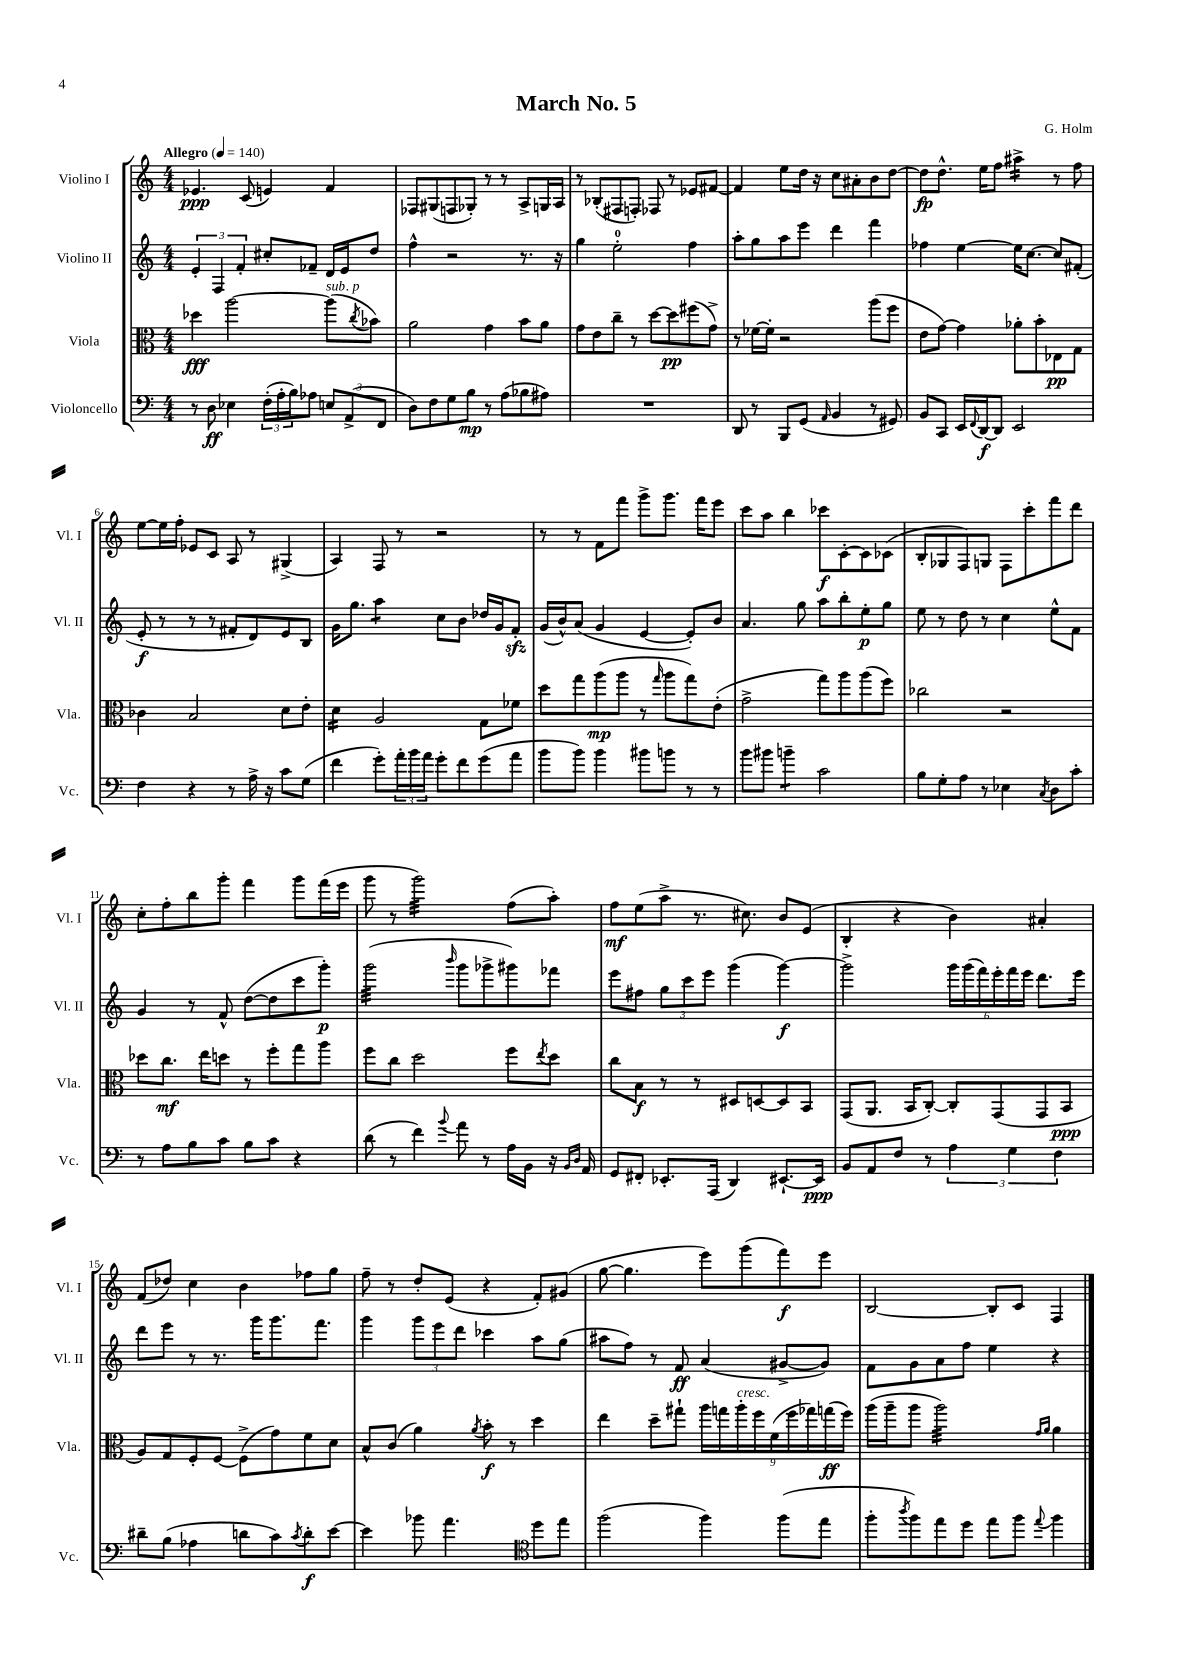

**kern	**kern	**kern	**kern
*staff4	*staff3	*staff2	*staff1
*clefF4	*clefC3	*clefG2	*clefG2
*k[]	*k[]	*k[]	*k[]
*M4/4	*M4/4	*M4/4	*M4/4
*MM140	*MM140	*MM140	*MM140
8r	4dd-\	6e'/	4.e-/
8D\	.	.	.
.	.	6F/	.
4E-\	[2aa\	.	.
.	.	6f'/	.
.	.	.	(8c/
(24F'\LL	.	8cc#'/L	4e/)
24A'\	.	.	.
24B\J)	.	.	.
8A-\J	.	8f-~/J	.
12E/L	(8aa\]L	16d/LL	4f/
.	.	16e/J	.
(12AA^/	.	.	.
.	8qcc/	.	.
.	8b-\J)	8dd/J	.
12FF/J	.	.	.
=	=	=	=
8D\L)	2a\	4ff^^\	8F-/L
8F\	.	.	(8G#/
8G\	.	2r	8F/
8B\J	.	.	8G-'/J)
8r	4g\	.	8r
(8A\L	.	.	8r
8B-\	8b\L	8.r	8A^/L
8A#\J)	8a\J	.	16G/L
.	.	16r	16A/JJ
=	=	=	=
1r	8g\L	4gg\	8r
.	8e\	.	(8B-'/L
.	8cc~\J	2ee'\	8F#/
.	8r	.	8F'/J)
.	[8dd\L	.	8F-/
.	8dd\]	.	8r
.	(8ff#\	4ff\	8e-/L
.	8g^\J)	.	[8f#/J
=	=	=	=
8DD/	8r	8aa'\L	4f#/]
8r	[16f-\LL	8gg\	.
.	16f-'\]JJ	.	.
8BBB/L	2r	8aa\	8ee\L
(8GG/J	.	8eee\J	16dd\Jk
.	.	.	16r
16qqAA/	.	.	.
4BB/	.	4ddd\	8cc\L
.	.	.	8a#'\
8r	(8aa\L	4fff\	8b\
8GG#/)	8ff\J	.	[8dd\J
=	=	=	=
8BB/L	8e\L	4ff-\	8dd\]L
8CC/J	[8g\J)	.	8.dd^^\J
16EE/LL	4g\]	[4ee\	.
8qqFF/	.	.	.
[16DD/J	.	.	16ee\LK
8DD/]J	.	.	8ff\J
2EE/	8a-'\L	16ee\]LK	4aa#^\
.	.	[8.cc\J	.
.	8b'\	.	.
.	8E-\	8cc/]L	8r
.	8G\J	(8f#'/J	8ff\
=	=	=	=
4F\	4c-\	8e'/	[8ee\L
.	.	8r	16ee\]L
.	.	.	16ff'\JJ
4r	2B/	8r	8e-/L
.	.	8r	8c/J
8r	.	8f#'/L	8A/
16A^\	.	8d/)	8r
16r	.	.	.
8c\L	8d\L	8e/	(4G#^/
(8G\J	8e'\J	8B/J	.
=	=	=	=
4f\	4d\	16g\LK	4A/)
.	.	8.gg\J	.
8g'\L)	2A/	4aa\	8F/
24a'\L	.	.	8r
24b\	.	.	.
24a\JJ	.	.	.
8g'\L	.	8cc\L	2r
8f\	.	8b\J	.
(8g\	8G\L	16dd-/LL	.
.	.	16g/J	.
8a\J	8f-\J	8f'/J	.
=	=	=	=
8b\L	8dd\L	(16g/LL	8r
.	.	16b^^/J)	.
8b\J)	8gg\	(8a/J	8r
4b\	(8aa\	4g/	8f\L
.	8aa\J	.	8fff\J
8b#\L	8r	[4e/	8ggg^\L
.	16qqgg/	.	.
8b\J	8aa\L	.	8.ggg\J
8r	8gg\)	8e'/]L)	.
.	.	.	16fff\LK
8r	(8e'\J	8b/J	8eee\J
=	=	=	=
8b\L	2g^\	4.a/	8ccc\L
8b#\J	.	.	8aa\J
4b~\	.	.	4bb\
.	.	8gg\	.
2c\	8gg\L)	8aa\L	8ccc-\L
.	8aa\	8bb'\	[8c'\
.	(8aa\	8ee'\	8c\]
.	8ff\J)	8gg\J	(8c-\J
=	=	=	=
8B\L	2cc-\	8ee\	8B'/L
8G'\	.	8r	8G-/
8A\J	.	8dd\	8F/)
8r	.	8r	8G/J
4E-\	2r	4cc\	8F\L
.	.	.	8ccc'\
8qC/	.	.	.
8D\L	.	8ee^^\L	8fff\
8c'\J	.	8f\J	8ddd\J
=	=	=	=
8r	8dd-\L	4g/	8cc'\L
8A\L	8.cc\J	.	8ff'\
8B\	.	8r	8bb\
.	16ee\LK	.	.
8c\J	8dd\J	8f^^/	8ggg'\J
8B\L	8r	([8dd\L	4fff\
8c\J	8ff'\L	8dd\]	.
4r	8gg\	8ccc\	8ggg\L
.	8aa\J	8ggg'\J)	(16fff\L
.	.	.	16eee\JJ
=	=	=	=
(8d\	8ff\L	(2ggg\	8ggg\
8r	8cc\J	.	8r
4f\)	2dd\	.	2ggg\)
8qqb/	.	16qqbbb/	.
8a\	.	8ggg\L	.
8r	.	8ggg-^\	.
16A\LL	8ff\L	8ggg#\)	(8ff\L
16BB\JJ	.	.	.
.	8qee/	.	.
16r	8dd\J	8fff-\J	8aa'\J)
16qqBB/LL	.	.	.
16qqD/JJ	.	.	.
16AA/	.	.	.
=	=	=	=
8GG/L	8cc\L	8eee\L	8ff\L
8FF#'/J	8B\J	8ff#\J	(8ee\
8.EE-'/L	8r	12gg\L	8aa^\J
.	.	12ccc\	.
.	8r	.	8.r
.	.	12eee\J	.
(16AAA/Jk	.	.	.
4DD/)	8D#/L	(4ggg\	.
.	.	.	8.cc#\)
.	[8D/	.	.
[8.EE#`/L	8D/]	[4ggg\)	8b/L
.	8BB/J	.	(8e/J
16EE#/]Jk	.	.	.
=	=	=	=
8BB/L	(8GG/L	2ggg^\]	4B'/
8AA/	8.AA/J	.	.
8F/J	.	.	4r
.	16BB/LK	.	.
8r	[8C'/J)	.	.
6A\	8C'/]L	24ggg\LL	4b\)
.	.	(24ggg\	.
.	.	24fff\)	.
.	(8GG/	24eee'\	.
6G\	.	24fff\	.
.	.	24eee\JJ	.
.	8GG/	8.ddd\L	4a#'/
6F\	.	.	.
.	8BB/J	.	.
.	.	16eee\Jk	.
=	=	=	=
8d#~\L	8A/L)	8ddd\L	(8f/L
(8B\J	8G/	8eee\J	8dd-/J)
4A-\	8F'/	8r	4cc\
.	[8F/J	8.r	.
8d\L	(8F^\]L	.	4b\
.	.	16ggg\LK	.
8c\)	8g\)	8.ggg\	.
8qc/	.	.	.
8d'\	8f\	.	8ff-\L
.	.	8.fff\J	.
[8e\J	8d\J	.	8gg\J
=	=	=	=
4e\]	8B^^/L	4ggg\	8ff~\
.	(8c/J	.	8r
8b-\	4a\)	12ggg\L	8dd'/L
.	.	12eee\	.
4.a\	.	.	(8e/J
.	.	12ddd\J	.
.	8qa/	.	.
.	8b'\	4ccc-\	4r
.	8r	.	.
*clefC4	*	*	*
8dd\L	4dd\	8aa\L	8f'/L)
8ee\J	.	(8gg\J	(8g#/J
=	=	=	=
(2ff\	4ee\	8aa#\L	[8gg\
.	.	8ff\J)	4.gg\]
.	8dd~\L	8r	.
.	8gg#`\J	8f/	.
4ff\)	18aa\LL	(4a/	8eee\L)
.	18gg\	.	.
.	18aa'\	.	.
.	.	.	(8ggg\
.	18ff\	.	.
.	(18f\	.	.
(8ff\L	.	[8g#^/L	8fff\)
.	18ff\	.	.
.	18gg-\)	.	.
8ee\J	.	8g#/]J)	8eee\J
.	(18gg\	.	.
.	18ff\JJ)	.	.
=	=	=	=
8ff'\L	(16aa\LL	8f\L	[2B/
.	16aa~\J	.	.
8qaa/	.	.	.
8ff\)	8aa\J	8g\	.
8ee\	2aa\)	8a\	.
8dd\J	.	8ff\J	.
8ee\L	.	4ee\	8B'/]L
8ff\J	.	.	8c/J
.	16qqg/LL	.	.
8qqee/	16qqa/JJ	.	.
4ff\	4a\	4r	4F/
==	==	==	==
*-	*-	*-	*-
